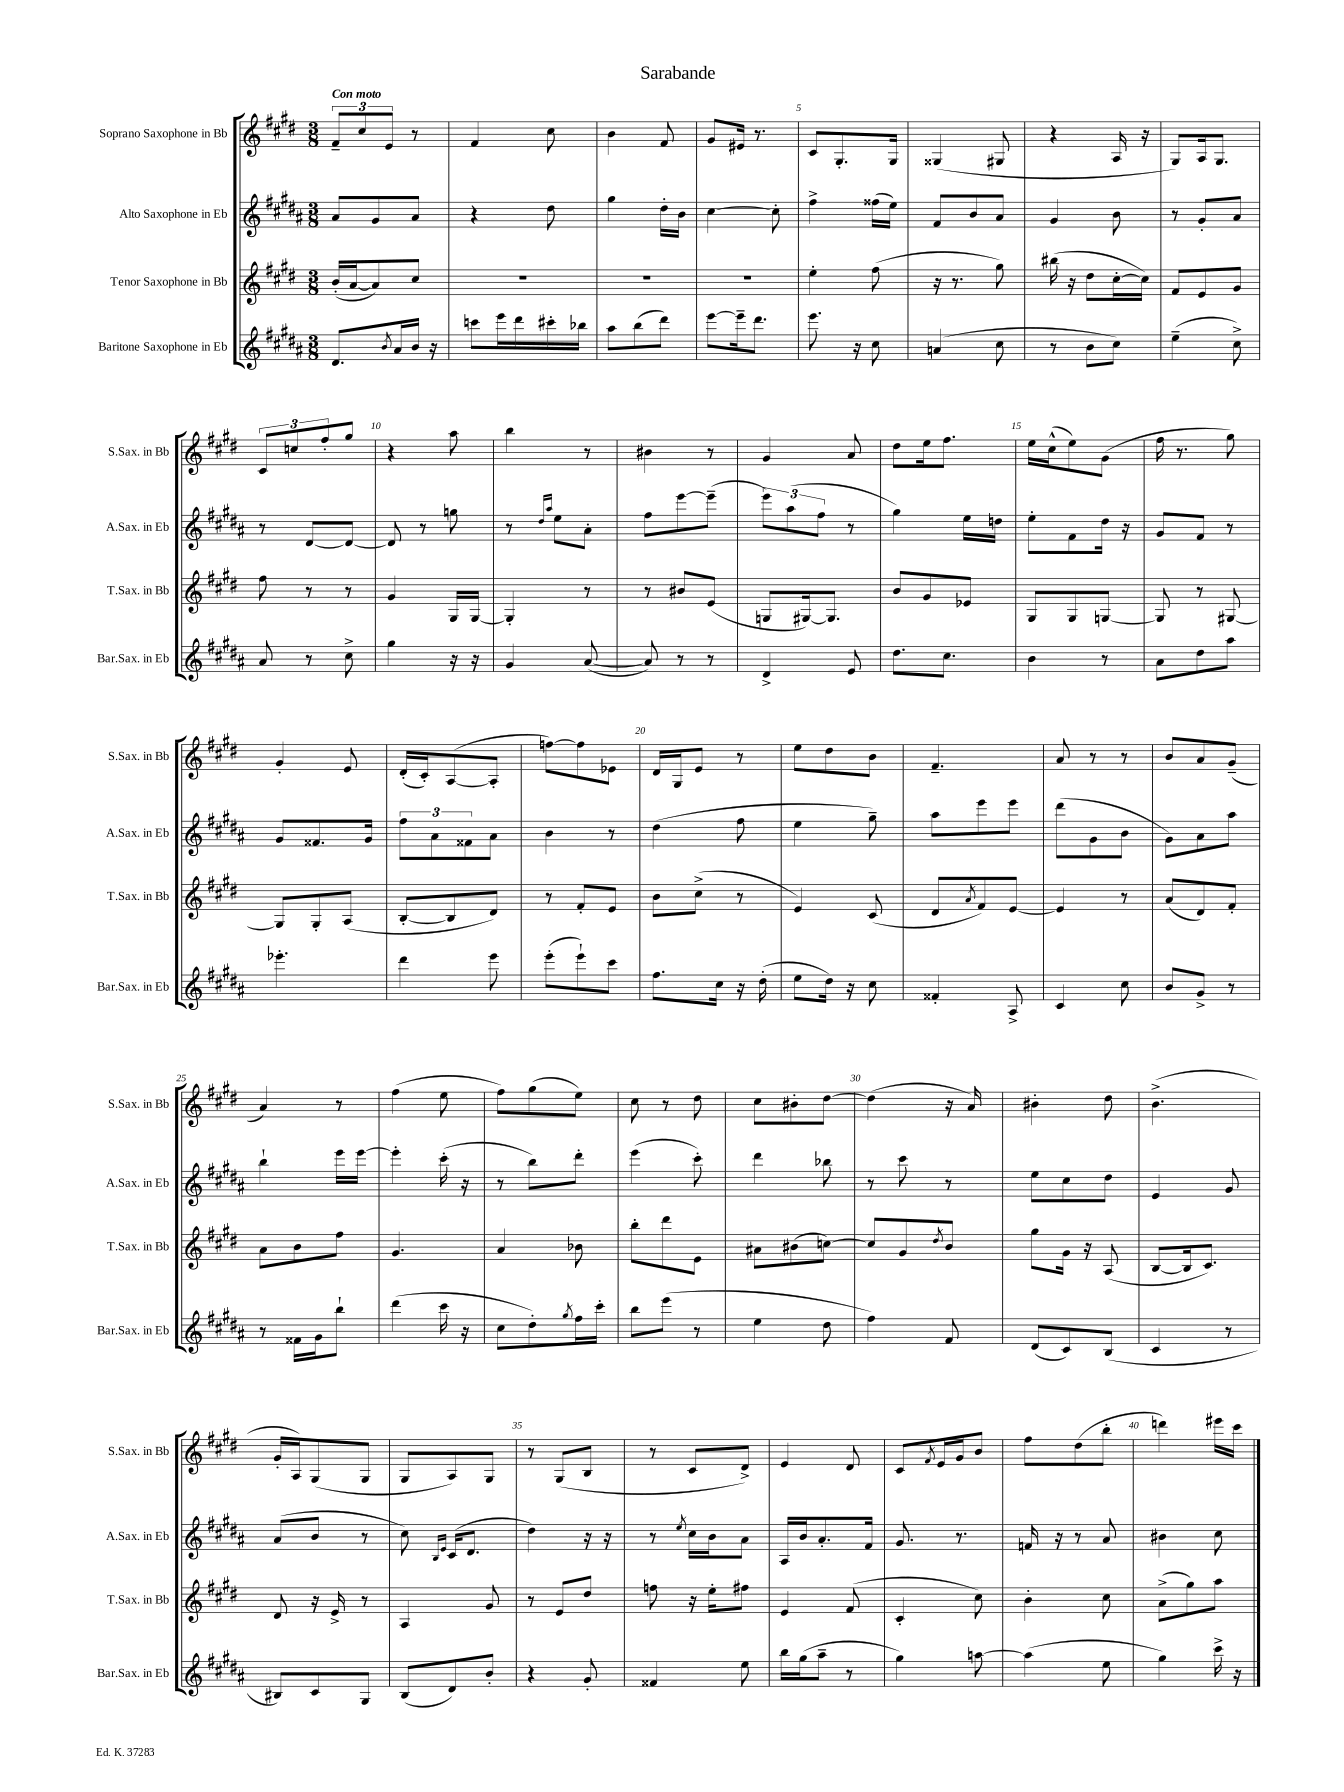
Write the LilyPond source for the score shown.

\header { title = "Sarabande" }
<<
\new StaffGroup <<
\new Staff = "s0" \with { instrumentName = "Soprano Saxophone in Bb" shortInstrumentName = "S.Sax. in Bb" } {
    \clef treble \key e \major \numericTimeSignature \time 3/8 \tempo "Con moto"
    \tuplet 3/2 { fis'8-- cis''8 e'8 } r8 |
    fis'4 cis''8 |
    b'4 fis'8 |
    gis'8 eis'16 r8. |
    cis'8 gis8.-. gis16 |
    gisis4( gis8 |
    r4 a16 r16 |
    gis8) a16 gis8. |
    \tuplet 3/2 { cis'8 c''8 fis''8-. } gis''8 |
    r4 a''8 |
    b''4 r8 |
    bis'4 r8 |
    gis'4 a'8 |
    dis''8 e''16 fis''8. |
    e''16 cis''16-^( e''8) gis'8( |
    fis''16 r8. gis''8) |
    gis'4-. e'8 |
    dis'16-.( cis'16-.) a8~( a8-. |
    f''8~) f''8 ees'8 |
    dis'16 gis16 e'8 r8 |
    e''8 dis''8 b'8 |
    fis'4.-- |
    a'8 r8 r8 |
    b'8 a'8 gis'8--( |
    a'4) r8 |
    fis''4( e''8 |
    fis''8) gis''8( e''8) |
    cis''8 r8 dis''8 |
    cis''8 bis'8-. dis''8~ |
    dis''4( r16 a'16) |
    bis'4-. dis''8 |
    b'4.->( |
    gis'16-. a16) gis8( gis8 |
    gis8 a8) gis8 |
    r8 gis8( b8 |
    r8 cis'8 dis'8->) |
    e'4 dis'8 |
    cis'8 \acciaccatura { fis'8 } e'16 gis'16 b'8 |
    fis''8 dis''8( b''8-. |
    d'''4) eis'''16 cis'''16 \bar "|." |
}
\new Staff = "s1" \with { instrumentName = "Alto Saxophone in Eb" shortInstrumentName = "A.Sax. in Eb" } {
    \clef treble \key b \major \numericTimeSignature \time 3/8
    ais'8 gis'8 ais'8 |
    r4 dis''8 |
    gis''4 dis''16-. b'16 |
    cis''4~ cis''8-. |
    fis''4-> fisis''16( e''16) |
    fis'8 b'8 ais'8 |
    gis'4 b'8 |
    r8 gis'8-. ais'8 |
    r8 dis'8~ dis'8~ |
    dis'8 r8 g''8 |
    r8 \grace { dis''16 ais''16 } e''8 ais'8-. |
    fis''8 e'''8~ e'''8--( |
    \tuplet 3/2 { e'''8) ais''8( fis''8 } r8 |
    gis''4) e''16 d''16 |
    e''8-. fis'8 dis''16 r16 |
    gis'8 fis'8 r8 |
    gis'8 fisis'8. gis'16 |
    \tuplet 3/2 { fis''8 ais'8 fisis'8 } ais'8 |
    b'4 r8 |
    dis''4( fis''8 |
    e''4 gis''8--) |
    ais''8 e'''8 e'''8 |
    dis'''8( gis'8 b'8 |
    gis'8) ais'8 ais''8 |
    b''4-! e'''16 e'''16~ |
    e'''4-. cis'''16-.( r16 |
    r8 b''8) dis'''8-. |
    e'''4( cis'''8-.) |
    dis'''4 bes''8 |
    r8 cis'''8 r8 |
    e''8 cis''8 dis''8 |
    e'4 gis'8 |
    ais'8( b'8 r8 |
    cis''8) \grace { b16 e'16 } cis'16( dis'8. |
    dis''4) r16 r16 |
    r8 \acciaccatura { e''8 } cis''16 b'16 ais'8 |
    ais16 b'16 ais'8.-. fis'16 |
    gis'8. r8. |
    f'16 r16 r8 ais'8 |
    bis'4 cis''8 \bar "|." |
}
\new Staff = "s2" \with { instrumentName = "Tenor Saxophone in Bb" shortInstrumentName = "T.Sax. in Bb" } {
    \clef treble \key e \major \numericTimeSignature \time 3/8
    b'16-.( a'16~ a'8) cis''8 |
    R4. |
    R4. |
    R4. |
    e''4-. fis''8( |
    r16 r8. gis''8) |
    bis''16( r16 dis''8 cis''16~-. cis''16) |
    fis'8 e'8 gis'8 |
    fis''8 r8 r8 |
    gis'4 gis16 gis16~ |
    gis4-. r8 |
    r8 bis'8 e'8( |
    g8 gis16~) gis8. |
    b'8 gis'8 ees'8 |
    gis8 gis8 g8~ |
    g8 r8 gis8~ |
    gis8 gis8-. a8( |
    b8~-. b8 dis'8) |
    r8 fis'8-. e'8 |
    b'8 cis''8->( r8 |
    e'4) cis'8( |
    dis'8 \acciaccatura { a'8 } fis'8) e'8~ |
    e'4 r8 |
    a'8( dis'8) fis'8-. |
    a'8 b'8 fis''8 |
    gis'4. |
    a'4 bes'8 |
    b''8-. dis'''8 e'8 |
    ais'8 bis'8( c''8~) |
    c''8 gis'8 \acciaccatura { dis''8 } b'8 |
    gis''8 gis'16 r16 a8( |
    b8~ b16 cis'8.) |
    dis'8 r16 e'16-> r8 |
    a4 gis'8 |
    r8 e'8 dis''8 |
    f''8 r16 e''16-. fis''8 |
    e'4 fis'8( |
    cis'4-. cis''8) |
    b'4-. cis''8 |
    a'8->( gis''8) a''8 \bar "|." |
}
\new Staff = "s3" \with { instrumentName = "Baritone Saxophone in Eb" shortInstrumentName = "Bar.Sax. in Eb" } {
    \clef treble \key b \major \numericTimeSignature \time 3/8
    dis'8. \acciaccatura { b'8 } ais'16 b'16 r16 |
    c'''8 e'''16 dis'''16 cis'''16-. bes''16 |
    ais''8 b''8( dis'''8) |
    e'''8~ e'''16-- dis'''8. |
    e'''8. r16 cis''8 |
    a'4( cis''8 |
    r8 b'8 cis''8) |
    e''4--( cis''8->) |
    ais'8 r8 cis''8-> |
    gis''4 r16 r16 |
    gis'4 ais'8~( |
    ais'8) r8 r8 |
    dis'4-> e'8 |
    dis''8. cis''8. |
    b'4 r8 |
    ais'8 dis''8 ais''8 |
    ees'''4.-. |
    dis'''4 e'''8 |
    e'''8-.( e'''8-!) cis'''8 |
    fis''8. cis''16 r16 dis''16-.( |
    e''8 dis''16) r16 cis''8 |
    fisis'4-. ais8-> |
    cis'4 cis''8 |
    b'8 gis'8-> r8 |
    r8 fisis'16 gis'16 b''8-! |
    dis'''4( cis'''16 r16 |
    cis''8 dis''8-.) \acciaccatura { gis''8 } fis''16 cis'''16-. |
    b''8 e'''8( r8 |
    e''4 dis''8 |
    fis''4) fis'8 |
    dis'8( cis'8) b8( |
    cis'4 r8 |
    bis8) cis'8 gis8 |
    b8( dis'8) b'8-. |
    r4 gis'8-. |
    fisis'4 e''8 |
    b''16 gis''16( ais''8-- r8 |
    gis''4) a''8~ |
    a''4( e''8 |
    gis''4) cis'''16-> r16 \bar "|." |
}
>>
>>
\layout { \context { \Score \override BarNumber.break-visibility = ##(#f #t #t) barNumberVisibility = #(every-nth-bar-number-visible 5) } }
